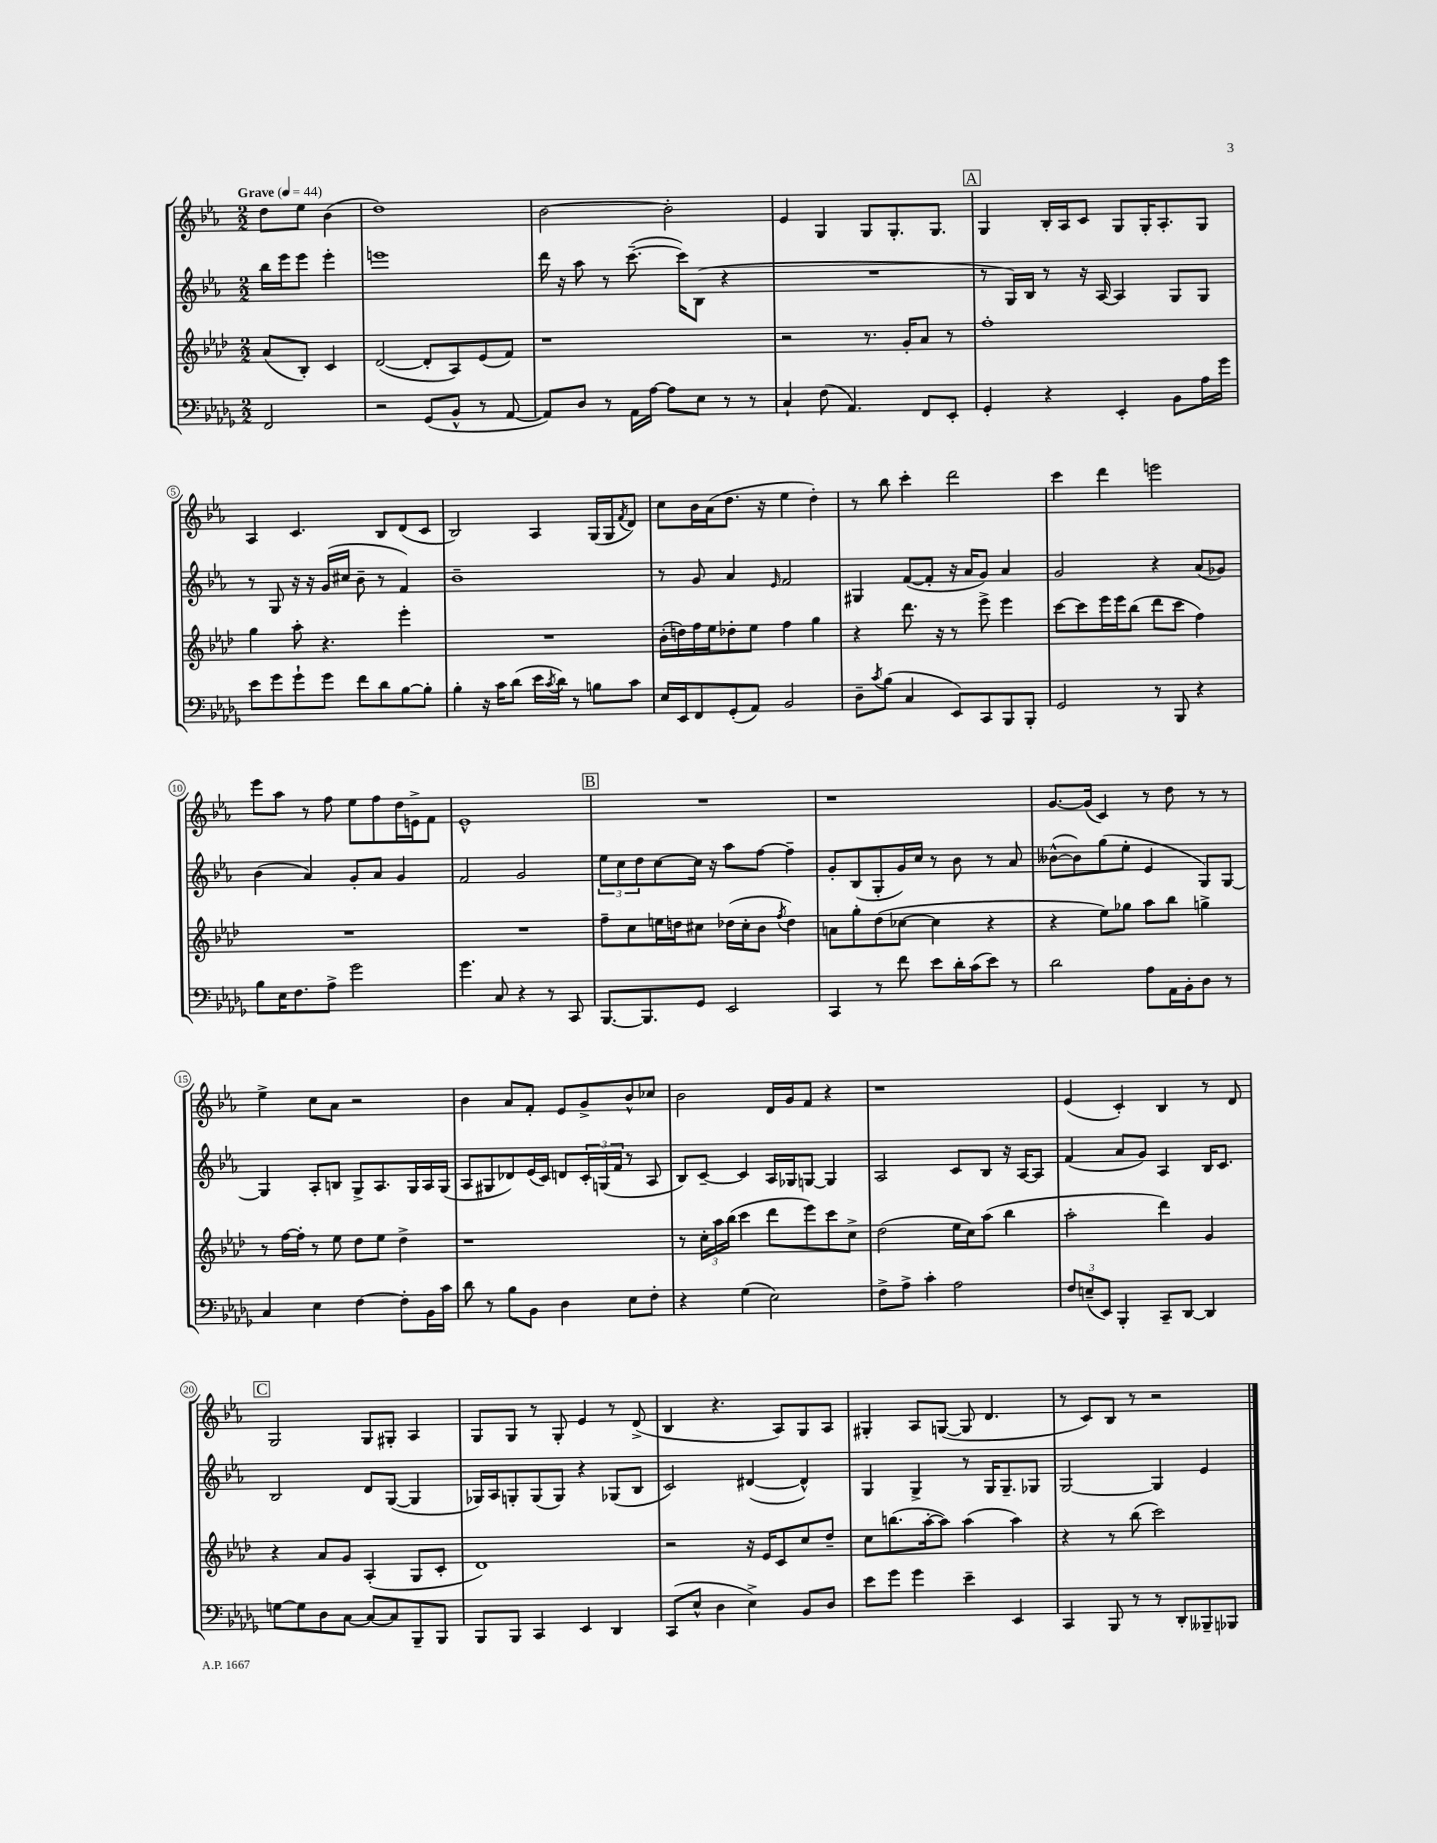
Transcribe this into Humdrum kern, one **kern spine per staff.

**kern	**kern	**kern	**kern
*staff4	*staff3	*staff2	*staff1
*clefF4	*clefG2	*clefG2	*clefG2
*k[b-e-a-d-g-]	*k[b-e-a-d-]	*k[b-e-a-]	*k[b-e-a-]
*M2/2	*M2/2	*M2/2	*M2/2
*MM44	*MM44	*MM44	*MM44
2FF/	(8a-/L	16bb-\LL	8dd\L
.	.	16eee-\J	.
.	8B-'/J)	8eee-\J	8ee-\J
.	4c/	4eee-'\	(4b-\
=	=	=	=
2r	([2d-/	1eee	1dd)
(8GG-/L	8d-'/]L	.	.
8BB-^^/J	8A-/)	.	.
8r	(8e-/	.	.
[8AA-/	8f/J)	.	.
=	=	=	=
8AA-/]L)	1r	16ddd\	[2b-\
.	.	16r	.
8D-/J	.	8aa-\	.
8r	.	8r	.
16AA-\LL	.	([8.ccc~\	.
[16A-\JJ	.	.	.
8A-\]L	.	.	2b-'\]
.	.	16ccc\]LK)	.
8E-\J	.	(8B-\J	.
8r	.	4r	.
8r	.	.	.
=	=	=	=
4C`/	2r	1r	4e-/
(8F\	.	.	4G/
4.AA-/)	.	.	.
.	8.r	.	8G/L
.	.	.	8.G'/
.	16g'/LK	.	.
8FF/L	8a-/J	.	.
.	.	.	8.G/J
8EE-'/J	8r	.	.
=	=	=	=
4GG-'/	1ff'	8r	4G/
.	.	16G/LL)	.
.	.	16B-/JJ	.
4r	.	8r	16B-'/LL
.	.	.	16A-/J
.	.	16r	8c/J
.	.	[16A-/	.
4EE-'/	.	4A-/]	8G/L
.	.	.	16G'/K
.	.	.	8.A-'/
8BB-\L	.	8G/L	.
16A-\L	.	8G/J	8G/J
16g-\JJ	.	.	.
=	=	=	=
8e-\L	4gg\	8r	4A-/
8g-\	.	8G/	.
8g-`\	8aa-'\	16r	4.c/
.	.	16r	.
8g-\J	4.r	(16g/LL	.
.	.	16cc#/JJ	.
8f\L	.	8b-~\	.
8d-\	.	8r	8B-/L
[8B-\	4eee-'\	4f/)	(8d/
8B-'\]J	.	.	8c/J
=	=	=	=
4B-'\	1r	1b-~	2B-/)
16r	.	.	.
16c\LK	.	.	.
(8d-\J	.	.	.
16e-\LL	.	.	4A-/
8qc/	.	.	.
16d-\JJ)	.	.	.
8r	.	.	.
8B\L	.	.	(16G/LL
.	.	.	16G/J
.	.	.	8qf/
8c\J	.	.	8d/J)
=	=	=	=
16E-/LL	(16b-'\LL	8r	8cc\L
16EE-/J	16dd\)	.	.
8FF/	16ff\	8g/	16b-\L
.	16ee-\J	.	(16a-\J
(8GG-'/	8dd-'\	4a-/	8.dd\J
8AA-/J)	8ee-\J	.	.
.	.	.	16r
.	.	16qqe-/	.
2BB-/	4ff\	2f/	4ee-\
.	4gg\	.	4dd'\)
=	=	=	=
8D-~\L	4r	4G#/	8r
8qc/	.	.	.
(8B-\J	.	.	8bb-\
4C/	8.ddd-\	([8f/L	4ccc'\
.	.	8f'/]J	.
.	16r	.	.
8EE-/L)	8r	16r	2ddd\
.	.	16a-/LK	.
8CC/	8eee-^\	8g/J)	.
8BBB-/	4eee-\	4a-/	.
8BBB-'/J	.	.	.
=	=	=	=
2GG-/	[8ccc\L	2g/	4ccc\
.	8ccc\]	.	.
.	16eee-\L	.	4ddd\
.	16eee-\J	.	.
.	(8bb-\J	.	.
8r	8ddd-\L	4r	2eee\
8BBB-/	8ccc\J	.	.
4r	4ff\)	(8a-/L	.
.	.	8g-/J)	.
=	=	=	=
8B-\L	1r	(4b-\	8eee-\L
16E-\K	.	.	8aa-\J
8.F\	.	.	.
.	.	4a-/)	8r
8A-^\J	.	.	8ff\
2g-\	.	8g'/L	8ee-\L
.	.	8a-/J	8ff\
.	.	4g/	16dd\L
.	.	.	16e^\J
.	.	.	8f\J
=	=	=	=
4.g-\	1r	2f/	1e-^^
8C/	.	.	.
4r	.	2g/	.
8r	.	.	.
8CC/	.	.	.
=	=	=	=
[8.BBB-/L	8ff~\L	12ee-\L	1r
.	.	12cc\	.
.	8cc\	.	.
.	.	12dd\	.
8.BBB-/]	.	.	.
.	16ee\L	[8cc\	.
.	16dd\J	.	.
8GG-/J	8cc#\J	16cc\]Jk	.
.	.	16r	.
2EE-/	(16dd-\LL	8aa-\L	.
.	16cc#'\J	.	.
.	8b-\J	[8ff\J	.
.	8qff/	.	.
.	4dd-\)	4ff~\]	.
=	=	=	=
4CC/	8a\L	8g'/L	1r
.	8gg'\	(8B-/	.
8r	(8dd-\	8G'/	.
8f\	[8cc-\J	16g/L)	.
.	.	16cc/JJ	.
8e-\L	4cc-\]	8r	.
16d-'\L	.	8b-\	.
(16c\J	.	.	.
8e-\J)	4r	8r	.
8r	.	8a-/	.
=	=	=	=
2d-\	4r	([8b--^^\L	[8.g/L
.	.	8b--\])	.
.	.	.	(16g/]Jk
.	8ee-\L)	(8gg\	4c/)
.	8gg-\J	8ee-'\J	.
8A-\L	8aa-\L	4e-/	8r
16AA-\L	8bb-\J	.	8dd\
16BB-'\J	.	.	.
8D-\J	4gg^\	8G/L)	8r
8r	.	[8G/J	8r
=	=	=	=
4C/	8r	4G/]	4ee-^\
.	[16ff\LL	.	.
.	16ff'\]JJ	.	.
4E-\	8r	8A-'/L	8cc\L
.	8ee-\	8B/J	8a-\J
[4F\	8dd-\L	8G^/L	2r
.	8ee-\J	8.A-/	.
8F'\]L	4dd-^\	.	.
.	.	16G/L	.
16BB-\L	.	16A-/	.
16c\JJ	.	(16G/JJ	.
=	=	=	=
8d-\	1r	8A-/L	4b-\
8r	.	8G#/	.
8B-\L	.	8d-/)	8a-/L
8BB-\J	.	(16e-/L	8f'/J
.	.	16c/JJ)	.
4D-\	.	8d/L	8e-/L
.	.	24c'/L	8g^/
.	.	(24G/	.
.	.	24f/JJ	.
8E-\L	.	8r	8b-^^/
8F'\J	.	8A-/	8cc-/J
=	=	=	=
4r	8r	8B-/L)	2b-\
.	24cc'\LL	[8c~/J	.
.	24aa-\	.	.
.	(24bb-\JJ	.	.
(4G-\	4ccc\	4c/]	.
2E-\)	8ddd-\L	16A-/LL	16d/LL
.	.	16G-/J	16g/J
.	8eee-\)	[8G/J	8f/J
.	8ccc\	4G/]	4r
.	8cc^\J	.	.
=	=	=	=
8F^\L	(2dd-\	2A-/	1r
8A-^\J	.	.	.
4c'\	.	.	.
2A-\	16ee-\LL	8c/L	.
.	16cc\J)	.	.
.	(8aa-\J	8B-/J	.
.	4bb-\	16r	.
.	.	[16A-/LK	.
.	.	8A-/]J	.
=	=	=	=
12F/L	2aa-'\	(4f/	(4e-/
(12E~/	.	.	.
12EE-/J)	.	.	.
4BBB-'/	.	8a-/L	4c'/)
.	.	8g/J)	.
8CC~/L	4ddd-\)	4A-/	4B-/
[8DD-/J	.	.	.
4DD-/]	4g/	16B-/LK	8r
.	.	8.c/J	.
.	.	.	8d/
=	=	=	=
[8G\L	4r	2B-/	2G/
8G\]	.	.	.
8D-\	8a-/L	.	.
[8C\J	8g/J	.	.
8C/_L	(4A-'/	8d/L	8G/L
8C/]	.	([8G/J	8G#'/J
8BBB-~/	8G/L	4G/]	4A-/
8BBB-/J	8c'/J	.	.
=	=	=	=
8BBB-/L	1d-)	16G-/LL)	8G/L
.	.	16A-/J	.
8BBB-/J	.	8G'/	8G/J
4CC/	.	(8G/	8r
.	.	8G/J)	8G'/
4EE-/	.	4r	4e-/
4DD-/	.	(8G-/L	8r
.	.	8B-/J	(8d^/
=	=	=	=
(8CC/L	2r	2c/)	4B-/
8E-^^/J	.	.	.
4D-\	.	.	4.r
4E-^\)	16r	([4d#/	.
.	16e-/LK	.	.
.	8c/	.	8A-/L)
8BB-/L	8cc/	4d#^^/])	8G/
8D-/J	8dd-~/J	.	8A-/J
=	=	=	=
8e-\L	8cc\L	4G/	4G#'/
8g-\J	(8.bb\	.	.
4g-\	.	4G^/	8A-/L
.	[16aa-'\k	.	.
.	8aa-\]J)	.	([8G/J
4e-~\	(4aa-\	8r	8G/]
.	.	16G/LK	4.d/
.	.	8.G~/	.
4EE-/	4aa-\)	.	.
.	.	8G-/J	.
=	=	=	=
4CC/	4r	[2G/	8r
.	.	.	8c/L)
8BBB-/	8r	.	8B-/J
8r	(8bb-\	.	8r
8r	2ccc\)	4G/]	2r
8DD-'/L	.	.	.
8BBB--~/	.	4e-/	.
8BBB-/J	.	.	.
==	==	==	==
*-	*-	*-	*-
